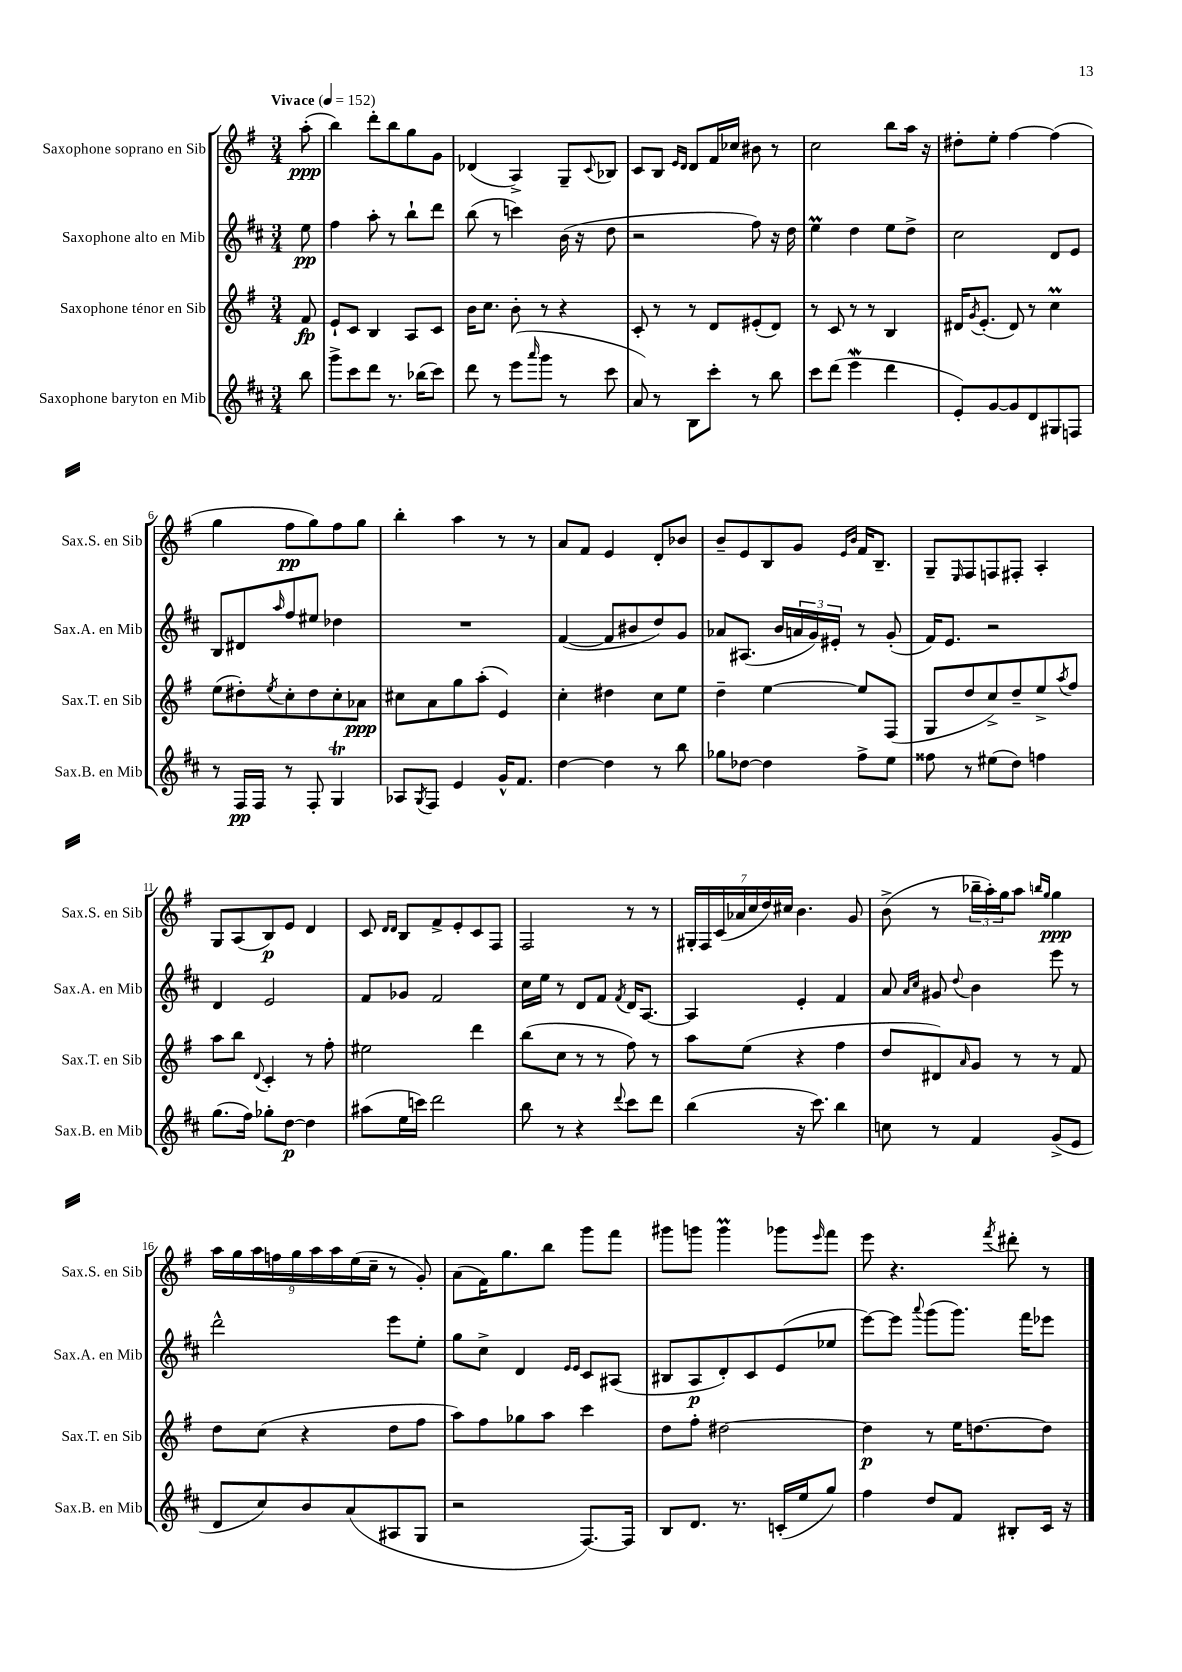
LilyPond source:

<<
\new StaffGroup <<
\new Staff = "s0" \with { instrumentName = "Saxophone soprano en Sib" shortInstrumentName = "Sax.S. en Sib" } {
    \clef treble \key g \major \numericTimeSignature \time 3/4 \partial 8 \tempo "Vivace" 4 = 152
    a''8-.\ppp( |
    b''4) d'''8-. b''8 g''8 g'8 |
    des'4( a4->) g8-- \appoggiatura { c'8 } bes8 |
    c'8 b8 \grace { e'16 d'16 } d'8 fis'16 ces''16 bis'8 r8 |
    c''2 b''8 a''16 r16 |
    dis''8-. e''8-. fis''4~ fis''4( |
    g''4 fis''8\pp g''8) fis''8 g''8 |
    b''4-. a''4 r8 r8 |
    a'8 fis'8 e'4 d'8-. bes'8 |
    b'8-- e'8 b8 g'8 \grace { e'16 b'16 } fis'16 b8.-- |
    g8-- \grace { e16 } fis8 f8 fis8-. a4-. |
    g8 a8( b8\p) e'8 d'4 |
    c'8 \grace { d'16 d'16 } b8 fis'8-> e'8-. c'8 fis8 |
    fis2 r8 r8 |
    \tuplet 7/4 { gis16-. fis16 c'16( aes'16 c''16 d''16) cis''16 } b'4. g'8 |
    b'8->( r8 \tuplet 3/2 { bes''16-- a''16-.) g''16 } a''8 \grace { b''16 g''16 } g''4\ppp |
    \tuplet 9/8 { a''16 g''16 a''16 f''16 g''16 a''16 a''16 e''16( c''16-- } r8 g'8-.) |
    a'8( fis'16) g''8. b''8 g'''8 fis'''8 |
    gis'''8 g'''8 g'''4\prall ges'''8 \grace { e'''16 } fis'''8 |
    e'''8 r4. \acciaccatura { fis'''8 } dis'''8-. r8 \bar "|." |
}
\new Staff = "s1" \with { instrumentName = "Saxophone alto en Mib" shortInstrumentName = "Sax.A. en Mib" } {
    \clef treble \key d \major \numericTimeSignature \time 3/4 \partial 8
    e''8\pp |
    fis''4 a''8-. r8 b''8-! d'''8 |
    b''8( r8 c'''4) b'16( r16 d''8 |
    r2 fis''8) r16 d''16 |
    e''4\prall d''4 e''8 d''8-> |
    cis''2 d'8 e'8 |
    b8 dis'8 \grace { a''16 } fis''8 eis''8 des''4 |
    R2. |
    fis'4~( fis'8 bis'8 d''8) g'8 |
    aes'8 ais8.( b'16 \tuplet 3/2 { a'16 g'16) eis'16-. } r8 g'8-.( |
    fis'16) e'8. r2 |
    d'4 e'2 |
    fis'8 ges'8 fis'2 |
    cis''16 e''16 r8 d'8 fis'8 \acciaccatura { fis'8 } d'16 a8.~ |
    a4 e'4-. fis'4 |
    a'8 \grace { a'16 cis''16 } gis'8 \appoggiatura { d''8 } b'4 e'''8 r8 |
    d'''2-^ e'''8 e''8-. |
    g''8 cis''8-> d'4 \grace { e'16 e'16 } cis'8 ais8( |
    bis8 a8\p d'8-.) cis'8 e'8( ees''8 |
    e'''8~) e'''8 \appoggiatura { a'''8 } g'''8( g'''8.) fis'''16 ees'''8 \bar "|." |
}
\new Staff = "s2" \with { instrumentName = "Saxophone ténor en Sib" shortInstrumentName = "Sax.T. en Sib" } {
    \clef treble \key g \major \numericTimeSignature \time 3/4 \partial 8
    fis'8\fp |
    e'8-! c'8 b4 a8 c'8 |
    b'16 c''8. b'8-. r8 r4 |
    c'8-. r8 r8 d'8 eis'8-.( d'8) |
    r8 c'8 r8 r8 b4 |
    dis'16 \acciaccatura { g'8 } e'8.-.( dis'8) r8 c''4\prall |
    e''8( dis''8-.) \acciaccatura { e''8 } c''8-. dis''8 c''8-. aes'8\ppp |
    cis''8 a'8 g''8 a''8-.( e'4) |
    c''4-. dis''4 c''8 e''8 |
    d''4-- e''4~ e''8 fis8( |
    g8 d''8 c''8->) d''8-- e''8-> \acciaccatura { a''8 } fis''8 |
    a''8 b''8 \appoggiatura { d'8 } c'4-. r8 fis''8-. |
    eis''2 d'''4 |
    b''8( c''8 r8 r8 fis''8) r8 |
    a''8 e''8( r4 fis''4 |
    d''8 dis'8) \grace { a'16 } g'8 r8 r8 fis'8 |
    d''8 c''8( r4 d''8 fis''8 |
    a''8) fis''8 ges''8 a''8 c'''4 |
    d''8 fis''8-. dis''2~ |
    dis''4\p r8 e''16 d''8.~ d''8 \bar "|." |
}
\new Staff = "s3" \with { instrumentName = "Saxophone baryton en Mib" shortInstrumentName = "Sax.B. en Mib" } {
    \clef treble \key d \major \numericTimeSignature \time 3/4 \partial 8
    b''8 |
    g'''8-> cis'''8 d'''8 r8. bes''16( cis'''8) |
    d'''8 r8 e'''8( \grace { a'''16 } g'''8 r8 cis'''8 |
    a'8) r8 b8 cis'''8-. r8 b''8 |
    cis'''8 d'''8( e'''4\mordent d'''4 |
    e'8-.) g'8~ g'8 d'8 gis8 f8 |
    r8 fis16\pp fis16 r8 fis8-. g4\trill |
    aes8 \acciaccatura { g8 } fis8 e'4 g'16-^ fis'8. |
    d''4~ d''4 r8 b''8 |
    ges''8 des''8~ des''4 fis''8-> e''8 |
    fisis''8 r8 eis''8( d''8) f''4 |
    g''8.( fis''16) ges''8-. d''8~\p d''4 |
    ais''8( e''16 c'''16) d'''2 |
    b''8 r8 r4 \appoggiatura { d'''8 } cis'''8 d'''8 |
    b''4( r16 cis'''8.) b''4 |
    c''8 r8 fis'4 g'8->( e'8 |
    d'8 cis''8) b'8 a'8( ais8 g8 |
    r2 fis8.~) fis16 |
    b8 d'8. r8. c'16-.( e''16 g''8) |
    fis''4 d''8 fis'8 bis8-. cis'16 r16 \bar "|." |
}
>>
>>
